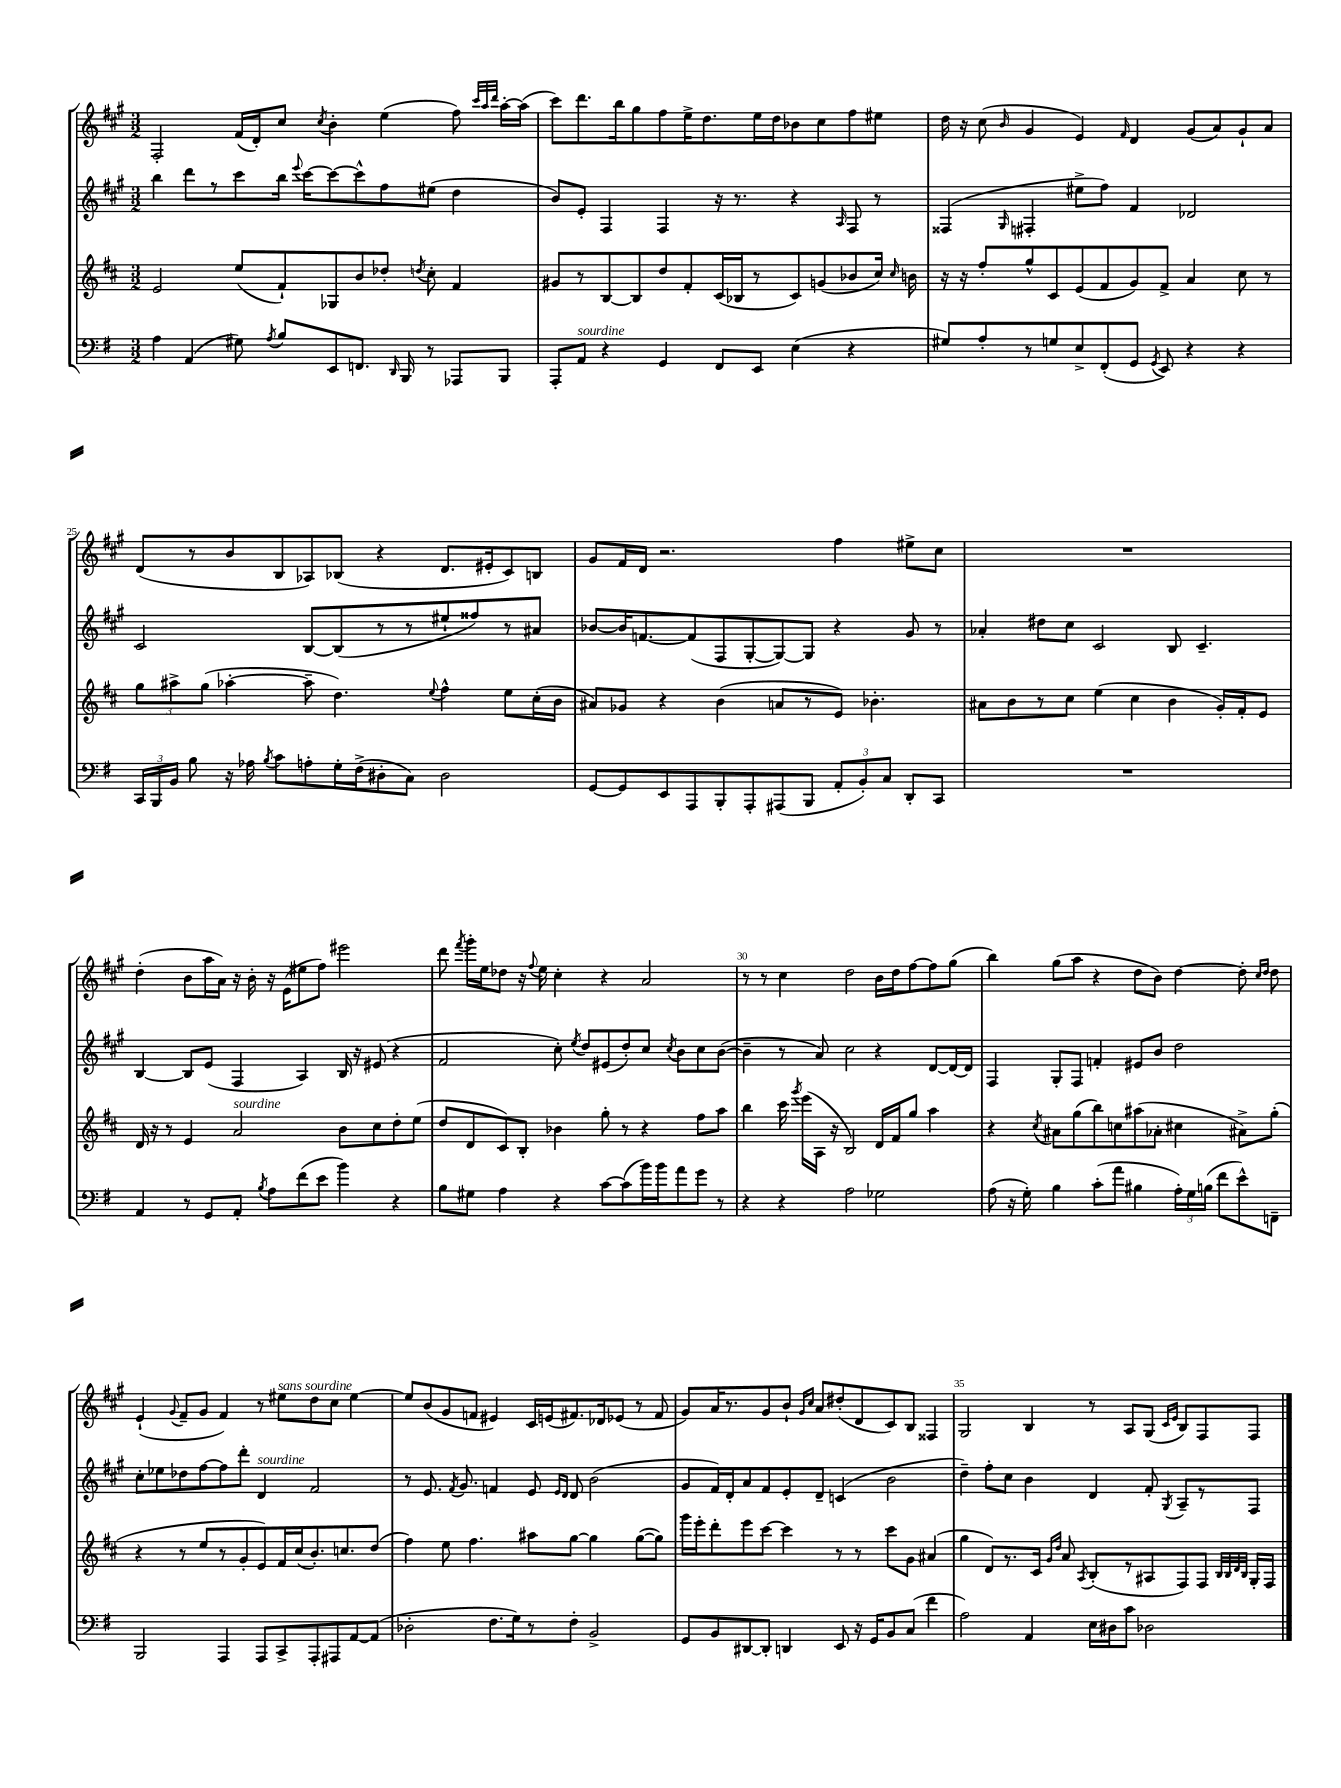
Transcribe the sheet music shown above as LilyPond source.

<<
\new StaffGroup <<
\new Staff = "s0" {
    \clef treble \key a \major \numericTimeSignature \time 3/2
    \autoBeamOff fis2-. fis'16[( d'16-.) cis''8] \acciaccatura { cis''8 } b'4-. e''4( fis''8) \grace { cis'''32[ a''32 d'''32] } a''16[~-. a''16]( |
    cis'''8[) d'''8. b''16 gis''8 fis''8 e''16-> d''8. e''16 d''16 bes'8 cis''8 fis''8 eis''8] |
    d''16 r16 cis''8( \grace { b'16 } gis'4 e'4) \grace { fis'16 } d'4 gis'8[( a'8) gis'8-! a'8] |
    d'8[( r8 b'8 b8 aes8) bes8]( r4 d'8.[ eis'16-. cis'8) b8] |
    gis'8[ fis'16 d'16] r2. fis''4 eis''8[-> cis''8] |
    R1. |
    d''4-.( b'8[ a''16 a'16]) r16 b'16-. r16 e'16[( eis''8 fis''8]) eis'''2 |
    d'''8 \acciaccatura { fis'''8 } gis'''16[-. e''16 des''8] r16 \appoggiatura { fis''8 } e''16 cis''4-. r4 a'2 |
    r8 r8 cis''4 d''2 b'16[ d''16 fis''8~ fis''8 gis''8]( |
    b''4) gis''8[( a''8] r4 d''8[ b'8]) d''4~ d''8-. \grace { cis''16[ d''16] } d''8 |
    e'4-!( \appoggiatura { gis'8 } fis'8[-- gis'8] fis'4) r8 eis''8[^\markup { \italic "sans sourdine" } d''8 cis''8] eis''4~ |
    eis''8[ b'8( gis'8 f'8] eis'4) cis'16[ e'16( fis'8.) des'16 ees'8]( r8 fis'8 |
    gis'8[) a'16 r8. gis'8 b'8]-! \grace { gis'16[ cis''16] } a'8[ dis''8-.( d'8 cis'8) b8] fisis4 |
    gis2 b4 r8 a8[ gis8]( \grace { cis'16[ e'16] } b8[) fis8 fis8] \bar "|." |
}
\new Staff = "s1" {
    \clef treble \key a \major \numericTimeSignature \time 3/2
    \autoBeamOff b''4 d'''8[ r8 cis'''8 b''16] \appoggiatura { e'''8 } cis'''16[~ cis'''8~ cis'''8-^ fis''8 eis''8]( d''4 |
    b'8[) e'8]-. fis4 fis4 r16 r8. r4 \grace { a16 } fis8 r8 |
    fisis4( \grace { gis16 } fis4-. eis''8[-> fis''8]) fis'4 des'2 |
    cis'2 b8[~ b8( r8 r8 eis''8-! fisis''8) r8 ais'8] |
    bes'8[~ bes'16 f'8.~ f'8( fis8 gis8~-. gis8~) gis8] r4 gis'8 r8 |
    aes'4-. dis''8[ cis''8] cis'2 b8 cis'4.-- |
    b4~ b8[ e'8]( fis4 a4) b16 r16 eis'8( r4 |
    fis'2 cis''8-.) \acciaccatura { e''8 } d''8[ eis'8( d''8-.) cis''8] \acciaccatura { cis''8 } b'8[ cis''8 b'8]~( |
    b'4-- r8 a'8) cis''2 r4 d'8[~ d'16~ d'16] |
    fis4 gis8[-. fis8] f'4-. eis'8[ b'8] d''2 |
    cis''8[-. ees''8 des''8 fis''8~ fis''8 d'''8]-. d'4^\markup { \italic "sourdine" } fis'2 |
    r8 e'8. \acciaccatura { fis'8 } gis'8. f'4 e'8 \grace { e'16[ d'16] } d'8 b'2( |
    gis'8[ fis'16) d'16-. a'8 fis'8 e'8-. d'8]-- c'4( b'2 |
    d''4--) fis''8[-. cis''8] b'4 d'4 fis'8-. \acciaccatura { gis8 } a8[-- r8 fis8] \bar "|." |
}
\new Staff = "s2" {
    \clef treble \key d \major \numericTimeSignature \time 3/2
    \autoBeamOff e'2 e''8[( fis'8-!) ges8 b'8 des''8]-. \acciaccatura { d''8 } cis''8-. fis'4 |
    gis'8[ r8 b8~ b8 d''8 fis'8-. cis'16( bes16 r8 cis'8) g'8( bes'8 cis''16]) \grace { cis''16 } b'16 |
    r16 r16 fis''8[-. g''8-^ cis'8 e'8( fis'8 g'8) fis'8]-> a'4 cis''8 r8 |
    \tuplet 3/2 { g''8[ ais''8-> g''8]( } aes''4~-. aes''8-- d''4.) \appoggiatura { e''8 } fis''4-^ e''8[ cis''16-.( b'16] |
    ais'8[) ges'8] r4 b'4( a'8[ r8 e'8]) bes'4.-. |
    ais'8[ b'8 r8 cis''8] e''4( cis''4 b'4 g'16[-.) fis'16-. e'8] |
    d'16 r16 r8 e'4 a'2^\markup { \italic "sourdine" } b'8[ cis''8 d''8-. e''8]( |
    d''8[ d'8 cis'8) b8]-. bes'4 g''8-. r8 r4 fis''8[ a''8] |
    b''4 cis'''16 \acciaccatura { g'''8 } e'''16[( a16] r16 b2) d'16[ fis'16 g''8] a''4 |
    r4 \acciaccatura { cis''8 } ais'8[ g''8( b''8) c''8 ais''8( aes'8]-. cis''4 ais'8[->) g''8]-.( |
    r4 r8 e''8[ r8 g'8-. e'8) fis'16 cis''16( b'8.-.) c''8. d''8]( |
    fis''4) e''8 fis''4. ais''8[ g''8]~ g''4 g''8[~( g''8]) |
    g'''16[ e'''16-. d'''8-. e'''8 cis'''8]~ cis'''4 r8 r8 cis'''8[ g'8] ais'4( |
    g''4 d'8[) r8. cis'16] \grace { g'16[ d''16] } a'8 \acciaccatura { a8 } b8[-.( r8 ais8 fis8) fis8] \grace { b32[ b32 d'32 b32] } g16[-. fis16] \bar "|." |
}
\new Staff = "s3" {
    \clef bass \key g \major \numericTimeSignature \time 3/2
    \autoBeamOff a4 a,4( gis8) \acciaccatura { a8 } b8[ e,8 f,8.] \grace { d,16 } b,,16 r8 aes,,8[ b,,8] |
    a,,8[-. a,8]^\markup { \italic "sourdine" } r4 g,4 fis,8[ e,8] e4( r4 |
    gis8[) a8-. r8 g8 e8-> fis,8-.( g,8] \acciaccatura { g,8 } e,8) r4 r4 |
    \tuplet 3/2 { c,16[ b,,16 b,16] } b8 r16 aes16 \acciaccatura { b8 } c'8[ a8-. g16-. fis16->( dis8-. c8]) dis2 |
    g,8[~ g,8 e,8 a,,8 b,,8-. a,,8-. ais,,8( b,,8] \tuplet 3/2 { a,8[-. b,8-.) c8] } d,8[-. c,8] |
    R1. |
    a,4 r8 g,8[ a,8]-. \acciaccatura { b8 } a8[ fis'8( e'8] b'4) r4 |
    b8[ gis8] a4 r4 c'8[~ c'8( b'16) b'16 a'8 g'8] r8 |
    r4 r4 a2 ges2 |
    a8( r16 g16-.) b4 c'8[-.( a'8] bis4 \tuplet 3/2 { a16[-.) g16 b16]( } fis'8[ e'8-^) f,8]-- |
    b,,2 a,,4 a,,8[ c,8-> a,,8-. ais,,8 a,8~ a,8]( |
    des2-. fis8.[ g16) r8 fis8]-. b,2-> |
    g,8[ b,8 dis,8~ dis,8]-. d,4 e,8 r16 g,16[ b,8 c8]( fis'4 |
    a2) a,4 e16[ dis16 c'8] des2 \bar "|." |
}
>>
>>
\layout { \context { \Score currentBarNumber = #22 \override BarNumber.break-visibility = ##(#f #t #t) barNumberVisibility = #(every-nth-bar-number-visible 5) } }
